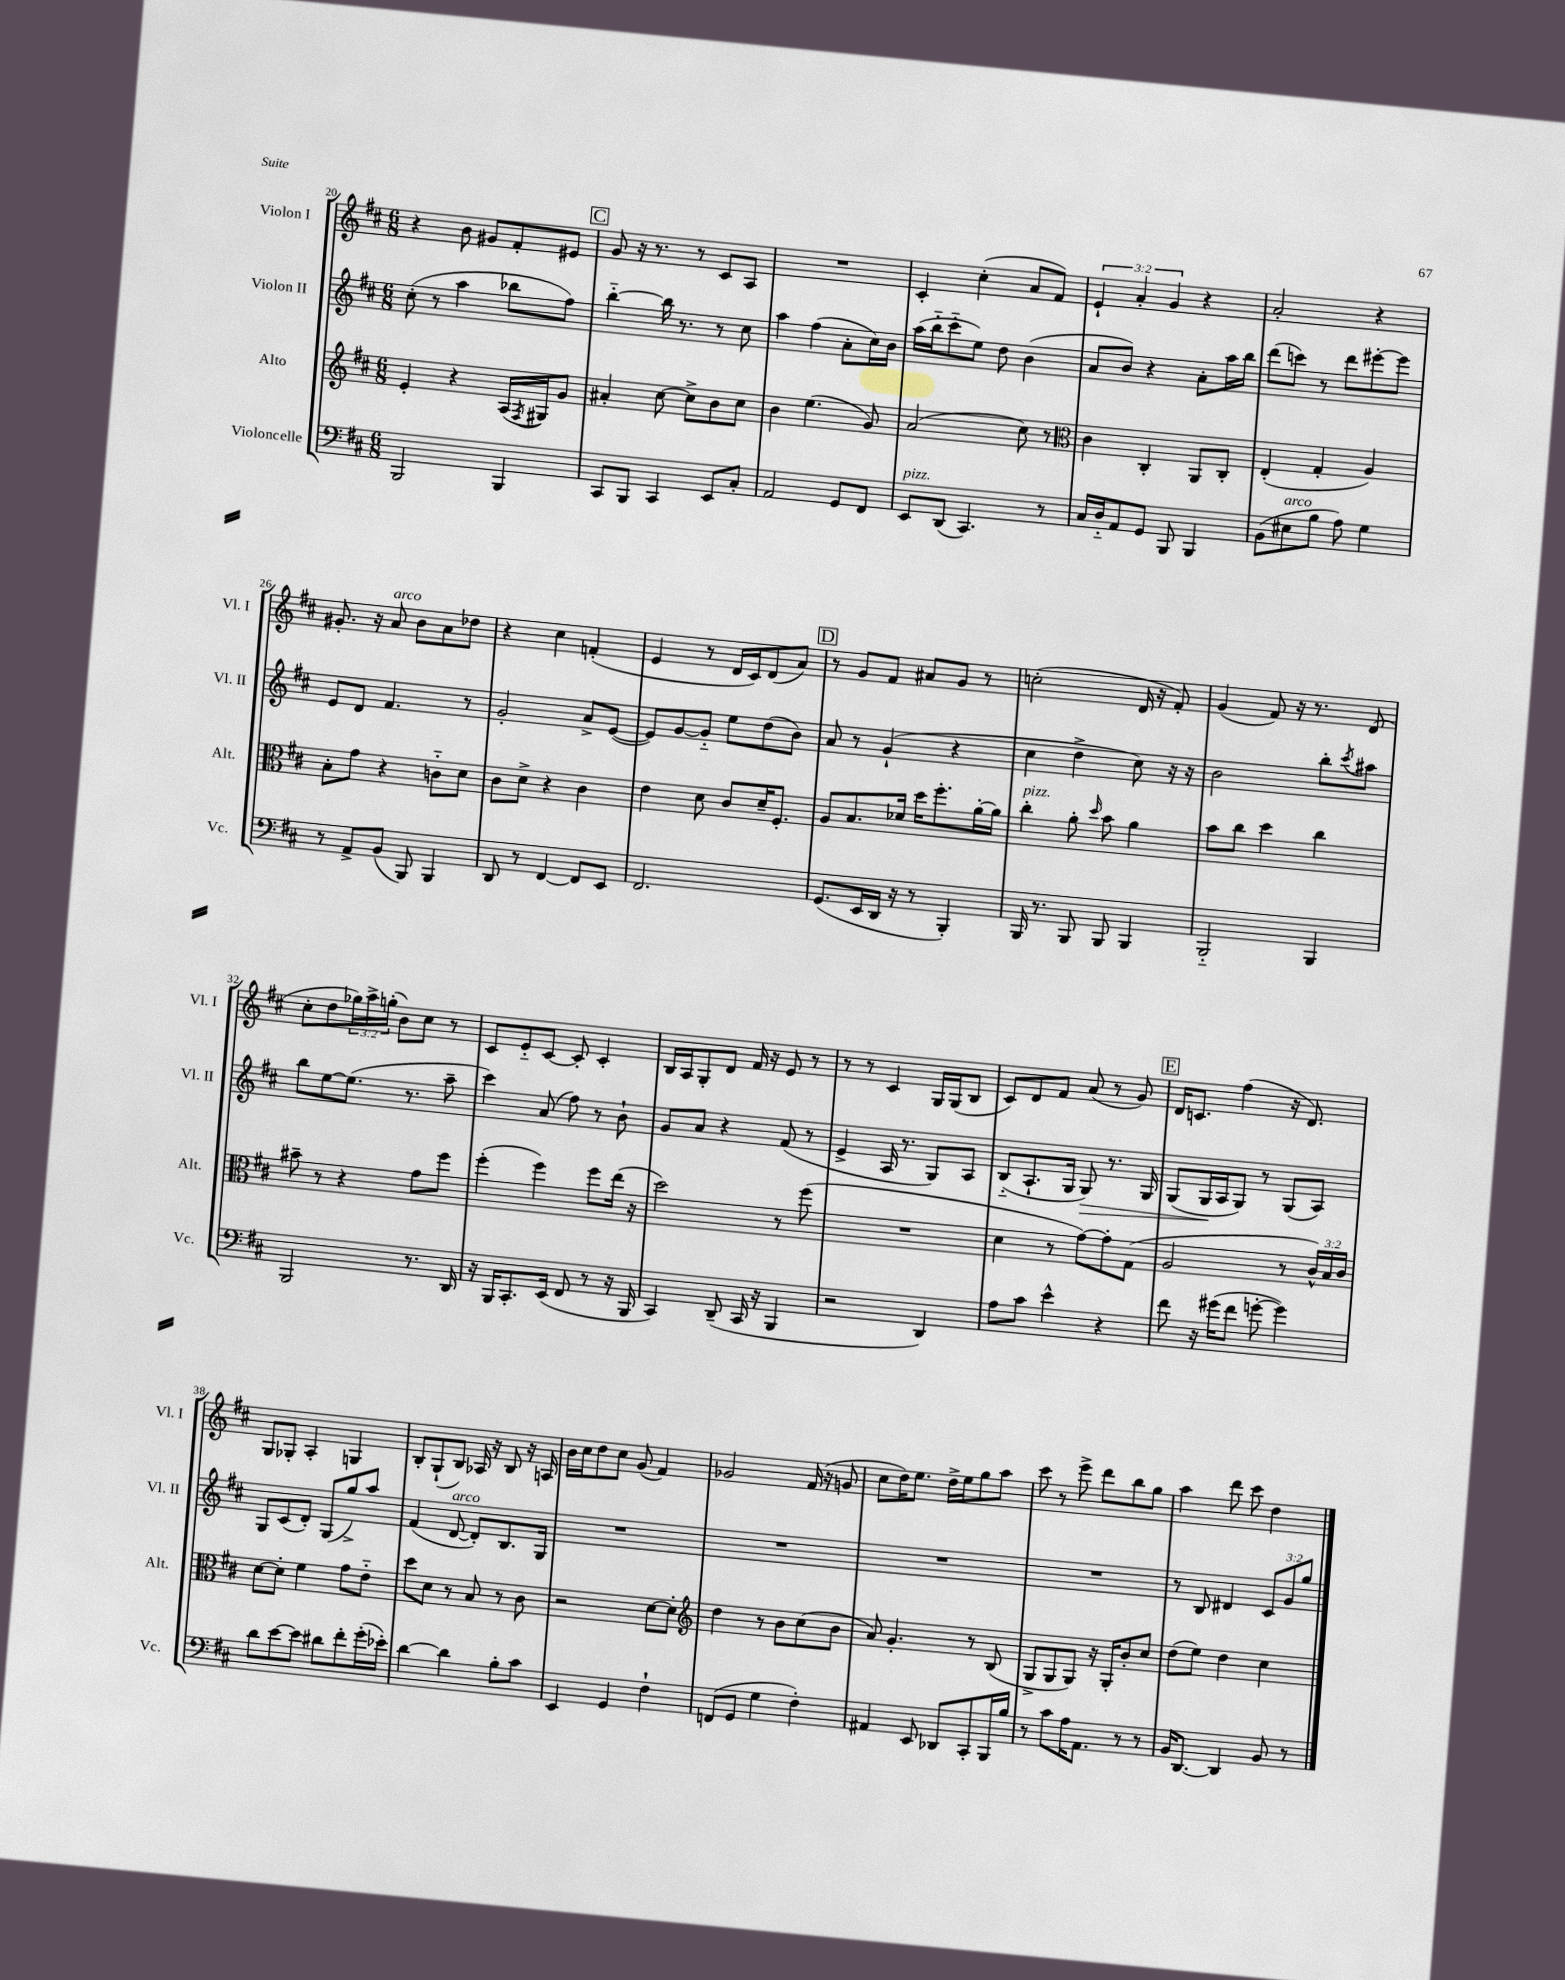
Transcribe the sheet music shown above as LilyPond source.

<<
\new StaffGroup <<
\new Staff = "s0" \with { instrumentName = "Violon I" shortInstrumentName = "Vl. I" } {
    \clef treble \key d \major \numericTimeSignature \time 6/8 \override Staff.TupletNumber.text = #tuplet-number::calc-fraction-text
    r4 b'8 gis'8 fis'8-. eis'8 |
    \mark \markup { \box "C" } g'8 r16 r8. r8 cis'8 a8 |
    R2. |
    cis'4-. cis''4-.( a'8 fis'8) |
    \tuplet 3/2 { e'4-! a'4-. g'4 } r4 |
    a'2-. r4 |
    gis'8.-. r16 a'8^\markup { \italic "arco" } b'8 a'8 des''8 |
    r4 cis''4 f'4-.( |
    e'4 r8 d'16 cis'16) d'8( a'8) |
    \mark \markup { \box "D" } r8 g'8 fis'8 ais'8 g'8 r8 |
    c''2-.( d'16 r16 fis'8-.) |
    g'4( fis'8) r16 r8. d'8( |
    cis''8-. d''8 \tuplet 3/2 { ges''16) a''16-> g''16-.( } b'8) cis''8 r8 |
    cis'8 e'8-_ cis'8~ cis'8-. cis'4-. |
    b16 a16 g8-. d'8 fis'16 r16 e'8 r8 |
    r8 r8 cis'4 g16 g16( b8 |
    cis'8) d'8 fis'8 a'8( r8 g'8) |
    \mark \markup { \box "E" } d'16 c'8. fis''4( r16 d'8.) |
    g8 ges8-. a4-. g4 |
    b8-. g8-!( b8) aes16 r16 b8 r16 a16 |
    b'16 cis''16 d''8 cis''8 g'8( fis'4) |
    ges'2 fis'16( r16 g'8 |
    cis''8 d''16) e''8. d''16-> e''16 g''8 a''8 |
    cis'''8 r8 e'''8-> d'''8 b''8 g''8 |
    a''4 d'''8 cis'''8 d''4 \bar "|." |
}
\new Staff = "s1" \with { instrumentName = "Violon II" shortInstrumentName = "Vl. II" } {
    \clef treble \key d \major \numericTimeSignature \time 6/8 \override Staff.TupletNumber.text = #tuplet-number::calc-fraction-text
    cis''8-.( r8 a''4 bes''8 fis''8) |
    \mark \markup { \box "C" } b''4~-_ b''16 r8. r8 cis''8 |
    a''4 fis''4( a'8-. cis''16) b'16 |
    a''16( b''16-_ cis'''8-_ e''8) d''8 b'4( |
    a'8 b'8) r4 a'8-. a''16 b''16 |
    d'''8( c'''8) r8 d'''8 eis'''8~-. eis'''8 |
    e'8 d'8 fis'4. r8 |
    g'2-. a'8-> e'8~( |
    e'8) g'8~ g'8-_ e''8 d''8( b'8) |
    \mark \markup { \box "D" } a'8 r8 g'4-!( r4 |
    cis''4 d''4-> cis''8) r16 r16 |
    b'2 b''8-. \acciaccatura { cis'''8 } ais''8 |
    b''8 e''8~ e''8.( r8. a''8-- |
    cis'''4) a'8( fis''8) r8 b'8-! |
    g'8 a'8 r4 fis'8( r8 |
    e'4-> a16 r8. g8) a8 |
    b8-_( a8.-! g16 g8\>) r8. g16 |
    \mark \markup { \box "E" } g8( g16\! a16 g8) r8 g8( a8) |
    g8 cis'8( d'8-.) g8( g''8->) a''8 |
    fis'4( d'8~^\markup { \italic "arco" } d'8-.) b8. g16 |
    R2. |
    R2. |
    R2. |
    R2. |
    r8 b8 dis'4 \tuplet 3/2 { cis'8 g'8 g''8 } \bar "|." |
}
\new Staff = "s2" \with { instrumentName = "Alto" shortInstrumentName = "Alt." } {
    \clef treble \key d \major \numericTimeSignature \time 6/8 \override Staff.TupletNumber.text = #tuplet-number::calc-fraction-text
    e'4-. r4 a16( \acciaccatura { fis8 } gis16) g'8 |
    \mark \markup { \box "C" } ais'4-. cis''8~ cis''8-> b'8 cis''8 |
    b'4 e''4.( g'8) |
    a'2( cis''8) r8 |
    \clef alto cis'4 cis4-. a,8 cis8-. |
    e4-.( g4-. a4) |
    b8-. g'8 r4 c'8-_ d'8 |
    cis'8 d'8-> r4 cis'4 |
    e'4 d'8 cis'8 d'16-- fis8.-. |
    \mark \markup { \box "D" } a8 b8. des'16 d''16 fis''8.-. a'16~-. a'16 |
    cis''4-.^\markup { \italic "pizz." } a'8-. \grace { d''16 } b'8 a'4 |
    b'8 cis''8 d''4 cis''4 |
    bis'8-- r8 r4 g'8 fis''8 |
    fis''4-.( fis''4) fis''8 e''16( r16 |
    d''2) r8 fis''8( |
    R2. |
    d'4 r8 g'8~) g'8-. g8( |
    \mark \markup { \box "E" } a2 r8 \tuplet 3/2 { cis'16-^) b16 cis'16 } |
    d'8~ d'8-. fis'4 g'8 e'8-_ |
    d''8 d'8 r8 b8 r8 cis'8 |
    r2 d'8~ d'8-. |
    \clef treble d''4 r8 b'8 cis''8( b'8 |
    a'8) g'4.-. r8 b8( |
    g8-> g8 g8) r16 g16-. b'8-. cis''8 |
    d''8( e''8) d''4 cis''4 \bar "|." |
}
\new Staff = "s3" \with { instrumentName = "Violoncelle" shortInstrumentName = "Vc." } {
    \clef bass \key d \major \numericTimeSignature \time 6/8
    b,,2 b,,4 |
    \mark \markup { \box "C" } cis,8 b,,8 cis,4 e,8 cis8-. |
    a,2 g,8 fis,8 |
    e,8^\markup { \italic "pizz." } d,8( cis,4.) r8 |
    cis16 d16-_ a,8 g,8 b,,8 b,,4 |
    b,8( eis8^\markup { \italic "arco" } b8 a8) g4 |
    r8 a,8-> b,8( b,,8) b,,4 |
    d,8 r8 fis,4~ fis,8 e,8 |
    fis,2. |
    \mark \markup { \box "D" } g,8.( e,16 d,16 r16 r8 b,,4-.) |
    b,,16 r8. b,,8 b,,8 b,,4 |
    b,,2-_ b,,4 |
    b,,2 r8. d,16 |
    r16 b,,16 cis,8.-. e,16( fis,8 r8 r16 b,,16 |
    cis,4) d,8--( cis,16 r16 b,,4 |
    r2 d,4) |
    a8 cis'8 e'4-^ r4 |
    \mark \markup { \box "E" } fis'8 r16 gis'16( fis'8 g'8~-. g'4) |
    d'8 e'8~ e'8 dis'8 fis'8-. g'16-.( ees'16-.) |
    d'4~ d'4 b8-. cis'8 |
    e,4 g,4 fis4-! |
    f,8( g,8 g4 fis4-.) |
    ais,4 e,8 des,8 cis,8-. b,,16 b16 |
    r8 cis'8 a16 a,8. r8 r8 |
    b,16 d,8.~ d,4 b,8 r8 \bar "|." |
}
>>
>>
\layout { \context { \Score currentBarNumber = #20 } }
